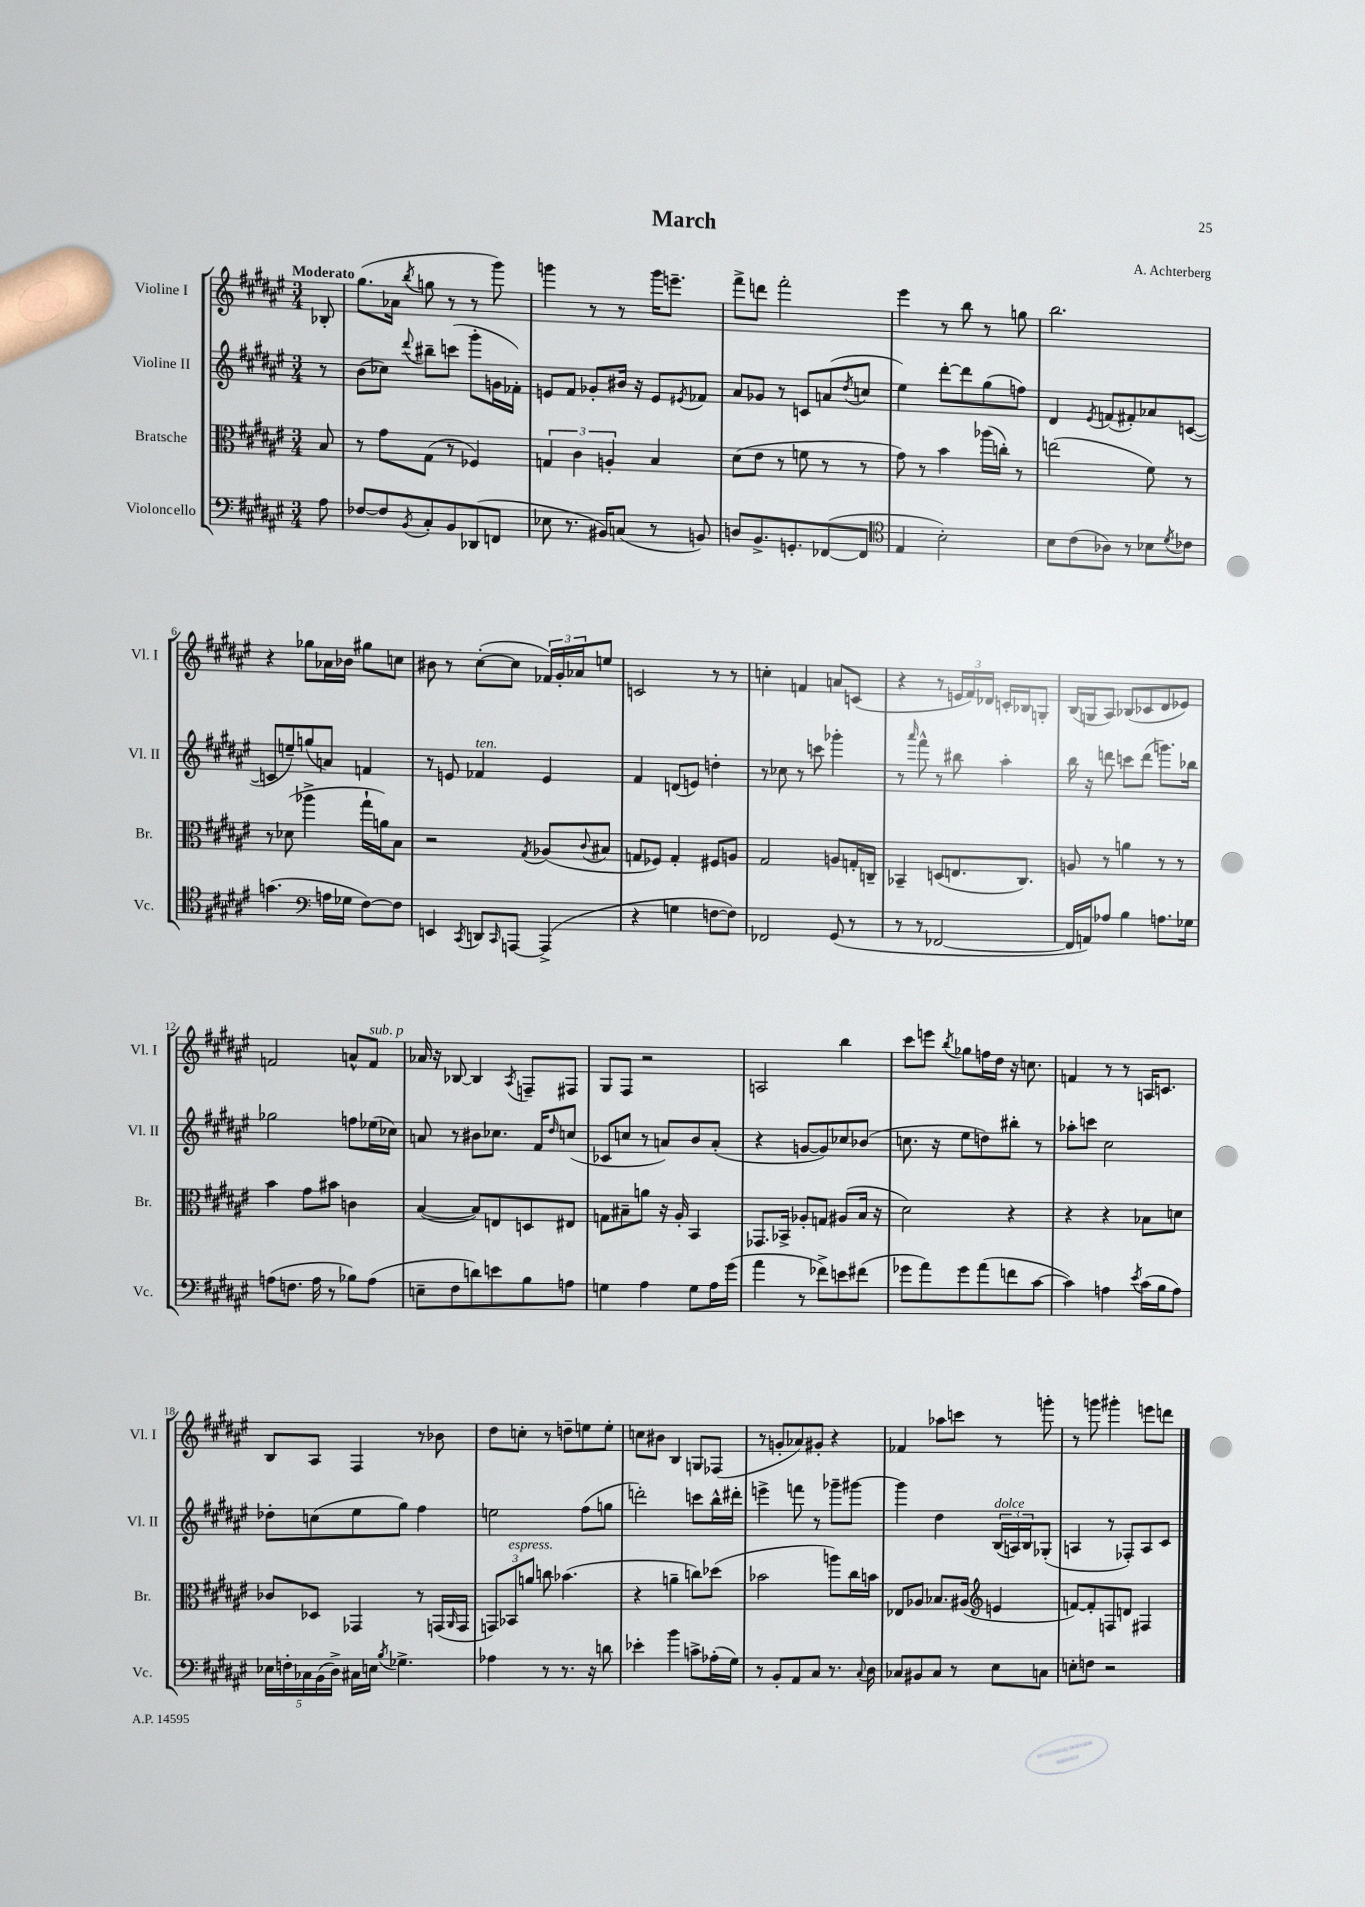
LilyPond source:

\header { title = "March" composer = "A. Achterberg" }
<<
\new StaffGroup <<
\new Staff = "s0" \with { instrumentName = "Violine I" shortInstrumentName = "Vl. I" } {
    \clef treble \key fis \major \numericTimeSignature \time 3/4 \partial 8 \tempo "Moderato"
    bes8-. |
    gis''8.( aes'16 \acciaccatura { b''8 } g''8 r8 r8 gis'''8) |
    g'''4 r8 r8 g'''16 e'''8.-- |
    fis'''8-> d'''8 fis'''2-. |
    eis'''4 r8 b''8 r8 g''8 |
    b''2. |
    r4 ges''8 aes'16 bes'16 gis''8 c''8 |
    bis'8 r8 cis''8~-.( cis''8 \tuplet 3/2 { fes'16) gis'16-. aes'16 } e''8 |
    c'2 r8 r8 |
    c''4-. f'4 a'8 c'8( |
    r4 r8 \tuplet 3/2 { e'16 fis'16) des'16 } c'16-. bes16 g8-. |
    b16( g16 ais8) bes8( ces'8 dis'8 ees'8) |
    f'2 a'8-^ f'8^\markup { \italic "sub. p" } |
    aes'16 r16 bes8~ bes4 \acciaccatura { ais8 } f8-- fis8 |
    gis8 fis8 r2 |
    a2 b''4 |
    cis'''8 e'''8 \acciaccatura { b''8 } ges''8 f''16 dis''16 r16 c''8. |
    f'4 r8 r8 a16 c'8. |
    b8 ais8 fis4 r8 bes'8 |
    dis''8 c''8-. r8 d''8-- e''8 e''8-. |
    c''8 bis'8 b4 g8 fes8( |
    r8 g'8-. aes'8) gis'8-. r4 |
    fes'4 aes''8 c'''8 r8 g'''8-. |
    r8 g'''8 gis'''4-. e'''8 d'''8 \bar "|." |
}
\new Staff = "s1" \with { instrumentName = "Violine II" shortInstrumentName = "Vl. II" } {
    \clef treble \key fis \major \numericTimeSignature \time 3/4 \partial 8
    r8 |
    b'8( ces''8) \appoggiatura { dis'''8 } bis''8-- c'''8( gis'''8-. g'16 fes'16-.) |
    e'8 fis'8 ges'8-. bis'16 r16 e'8 \acciaccatura { eis'8 } fes'8 |
    ais'8 ges'8 r8 c'8 a'8( \acciaccatura { dis''8 } c''8 |
    eis''4) dis'''8~-. dis'''8 gis''8( f''8) |
    dis'4 \acciaccatura { eis'8 } f'8( fis'8-.) aes'8 c'8~( |
    c'8 e''8--) g''8( a'8) f'4 |
    r8 e'8 fes'4^\markup { \italic "ten." } e'4 |
    fis'4 d'8( e'8) d''4-. |
    r8 ces''8 r8 c'''8 ges'''4-. |
    r8 \grace { ais'''16 } fis'''8-^ r8 bis''8 ais''4-. |
    b''16 r16 d'''8 c'''8 d'''8( g'''8.) bes''16 |
    ges''2 f''8 ees''16( ces''16) |
    a'8 r8 bis'8 ces''8. fis'16 \grace { dis''16 } c''8( |
    ces'8 c''8 r8 a'8) b'8 a'8-.( |
    r4 g'8~ g'8) ces''8 bes'8( |
    c''8. r16 eis''8 d''8) bis''8-. r8 |
    aes''8-. c'''8 cis''2 |
    des''8-. c''8( eis''8 gis''8) fis''4 |
    e''2 fis''8( g''8 |
    d'''2-.) c'''8 b''16-^ dis'''16-. |
    e'''4-> f'''8 r8 ges'''8-- gis'''8~ |
    gis'''4 dis''4 \tuplet 3/2 { b16^\markup { \italic "dolce" }( a16) b16 } ges8-.( |
    a4 r8 fes8-.) a8 cis'8 \bar "|." |
}
\new Staff = "s2" \with { instrumentName = "Bratsche" shortInstrumentName = "Br." } {
    \clef alto \key fis \major \numericTimeSignature \time 3/4 \partial 8
    b8 |
    r8 gis'8 gis8( r8 fes4) |
    \tuplet 3/2 { g4 cis'4 a4-. } b4 |
    dis'8( eis'8 r8 f'8 r8 r8 |
    gis'8) r8 b'4 aes''16( c''16-.) r8 |
    e''2( fis'8) r8 |
    r8 des'8( aes''4-> gis''16-! a'16) b8 |
    r2 \acciaccatura { gis8 } aes8( \appoggiatura { cis'8 } bis8 |
    g8 fes8) g4-. fis8 a8 |
    gis2 a8 g16-. c16-- |
    bes,4-- d8( e8. cis8.) |
    a8 r8 a'4 r8 r8 |
    b'4 gis'8 bis'8 c'4 |
    b4~( b8) e8 d8 eis8 |
    g8 bis8-- a'8 r16 ais16-. b,4 |
    ges,8. bes,16-> aes8-. g8 ais8( b16 r16 |
    dis'2) r4 |
    r4 r4 bes8 d'8 |
    ces'8 des8 ges,4 r8 g,16( \grace { ais,16 } g,16 |
    \tuplet 3/2 { g,8) bes,8^\markup { \italic "espress." } a'8 } c''8 bes'4.( |
    r4 a'4-- c''8) des''8( |
    bes'2 a''8) cis''16 b'16 |
    ees8 aes8 bes8. ais16( \clef treble e'4 |
    f'8~) f'8-. f8 d'8 fis4 \bar "|." |
}
\new Staff = "s3" \with { instrumentName = "Violoncello" shortInstrumentName = "Vc." } {
    \clef bass \key fis \major \numericTimeSignature \time 3/4 \partial 8
    ais8 |
    fes8~ fes8 \acciaccatura { b,8 } cis8-. b,8 des,8( f,8 |
    ees8 r8. bis,16) c8( r8 b,8) |
    d8 b,8.-> g,8.-. fes,8~( fes,8 |
    \clef tenor eis4 b2-.) |
    b8 cis'8( aes8) r8 bes8 \acciaccatura { dis'8 } ces'8 |
    g'4.( \clef bass a16 ges16 fis8~) fis8 |
    e,4 \acciaccatura { cis,8 } d,8 \grace { cis,16 } a,,8~ a,,4->( |
    r4 g4 f8~ f8) |
    fes,2 gis,8( r8 |
    r8 r8 fes,2~ |
    fes,16 a,16) aes8 b4 a8. ges16 |
    a8( f8. a16 r8 bes8) a8( |
    e8-- fis8 d'8) e'8 b8 a8 |
    g4 ais4 g8 ais16 gis'16( |
    ais'4 r8 fes'8->) e'8 fis'8( |
    ges'8 ais'8) ges'8 ais'8( f'8 cis'8~ |
    cis'4) a4 \acciaccatura { eis'8 } cis'16( b16 a8) |
    \tuplet 5/4 { ees16 f16-. ces16 b,16( dis16->) } cis16 e16 \acciaccatura { b8 } ges4.-> |
    aes4 r8 r8. r16 d'8 |
    ees'4-. b'4 c'8-> aes16-.( gis16) |
    r8 b,8-. ais,8 cis8 r8. \appoggiatura { cis8 } dis16 |
    ces8 bis,8 ces8 r8 eis8 c8 |
    e8-. f8 r2 \bar "|." |
}
>>
>>
